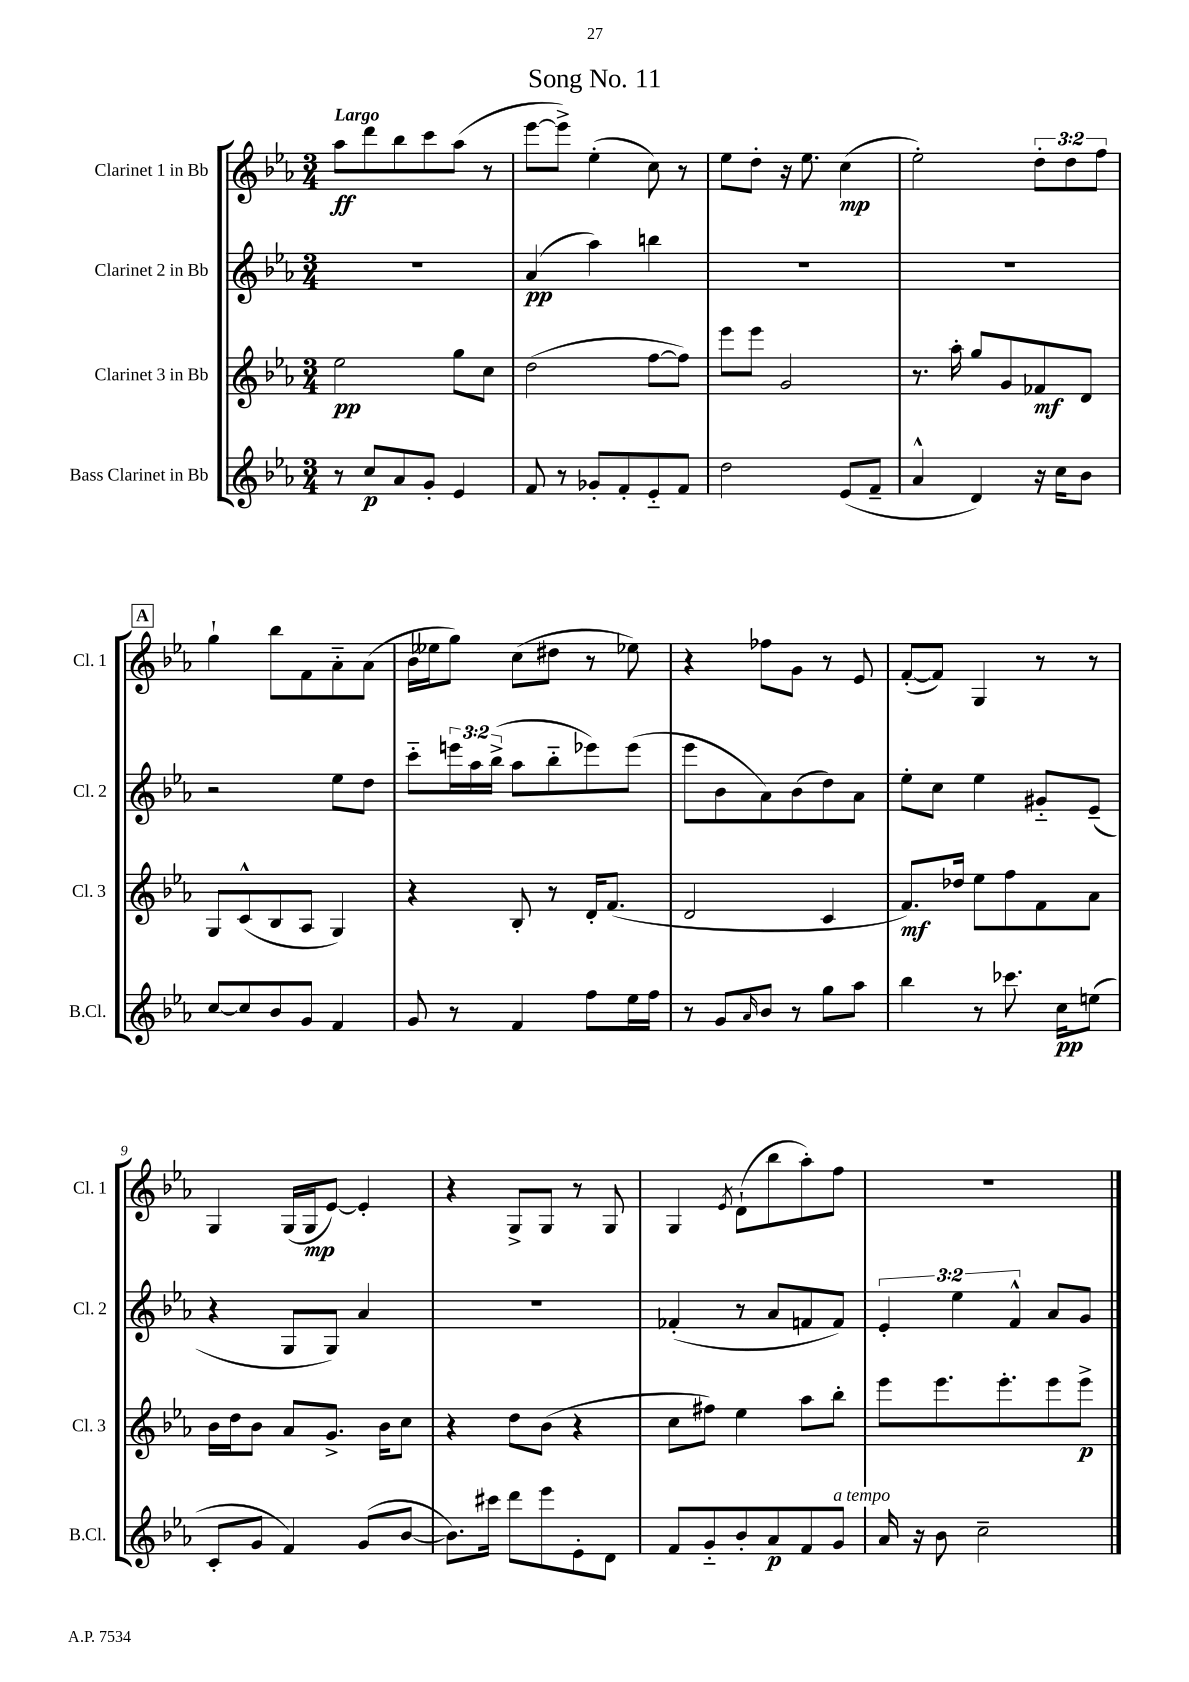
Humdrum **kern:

**kern	**kern	**kern	**kern
*staff4	*staff3	*staff2	*staff1
*clefG2	*clefG2	*clefG2	*clefG2
*k[b-e-a-]	*k[b-e-a-]	*k[b-e-a-]	*k[b-e-a-]
*M3/4	*M3/4	*M3/4	*M3/4
8r	2ee-	2.r	8aa-
8cc	.	.	8ddd
8a-	.	.	8bb-
8g'	.	.	8ccc
4e-	8gg	.	(8aa-
.	8cc	.	8r
=	=	=	=
8f	(2dd	(4a-	[8eee-
8r	.	.	8eee-^])
8g-'	.	4aa-)	(4ee-'
8f'	.	.	.
8e-'~	[8ff	4bb	8cc)
8f	8ff])	.	8r
=	=	=	=
2dd	8eee-	2.r	8ee-
.	8eee-	.	8dd'
.	2g	.	16r
.	.	.	8.ee-
(8e-	.	.	(4cc
8f~	.	.	.
=	=	=	=
4a-^^	8.r	2.r	2ee-')
.	16aa-'	.	.
4d)	8gg	.	.
.	8g	.	.
16r	8f-	.	12dd'
16cc	.	.	.
.	.	.	12dd
8b-	8d	.	.
.	.	.	12ff
=	=	=	=
[8cc	8G	2r	4gg`
8cc]	(8c^^	.	.
8b-	8B-	.	8bb-
8g	8A-	.	8f
4f	4G)	8ee-	8a-'~
.	.	8dd	(8a-
=	=	=	=
8g	4r	8ccc'~	16b-
.	.	.	16ee--
8r	.	24eee	8gg)
.	.	24aa-	.
.	.	(24bb-^	.
4f	8B-'	8aa-	(8cc
.	8r	8bb-'~	8dd#
8ff	16d'	8eee-)	8r
.	(8.f	.	.
16ee-	.	(8eee-	8ee-)
16ff	.	.	.
=	=	=	=
8r	2d	8eee-	4r
8g	.	8b-	.
16qqa-	.	.	.
8b-	.	8a-)	8ff-
8r	.	(8b-	8g
8gg	4c	8dd)	8r
8aa-	.	8a-	8e-
=	=	=	=
4bb-	8.f)	8ee-'	([8f'
.	.	8cc	8f])
.	16dd-	.	.
8r	8ee-	4ee-	4G
8.ccc-	8ff	.	.
.	8f	8g#'~	8r
16cc	.	.	.
(8ee	8a-	(8e-~	8r
=	=	=	=
8c'	16b-	4r	4G
.	16dd	.	.
8g	8b-	.	.
4f)	8a-	8G	(16G
.	.	.	16G
.	8.g^	8G)	[8e-)
(8g	.	4a-	4e-']
.	16b-	.	.
[8b-	8cc	.	.
=	=	=	=
8.b-])	4r	2.r	4r
16ccc#	.	.	.
8ddd	8dd	.	8G^
8eee-	(8b-	.	8G
8e-'	4r	.	8r
8d	.	.	8G
=	=	=	=
8f	8cc	(4f-'	4G
8g'~	8ff#)	.	.
.	.	.	8qe-
8b-'	4ee-	8r	(8d`
8a-	.	8a-	8bb-
8f	8aa-	8f	8aa-')
8g	8bb-'	8f)	8ff
=	=	=	=
16a-	8eee-	6e-'	2.r
16r	.	.	.
8b-	8.eee-	.	.
.	.	6ee-	.
2cc~	.	.	.
.	8.eee-'	.	.
.	.	6f^^	.
.	8eee-	8a-	.
.	8eee-^	8g	.
==	==	==	==
*-	*-	*-	*-
